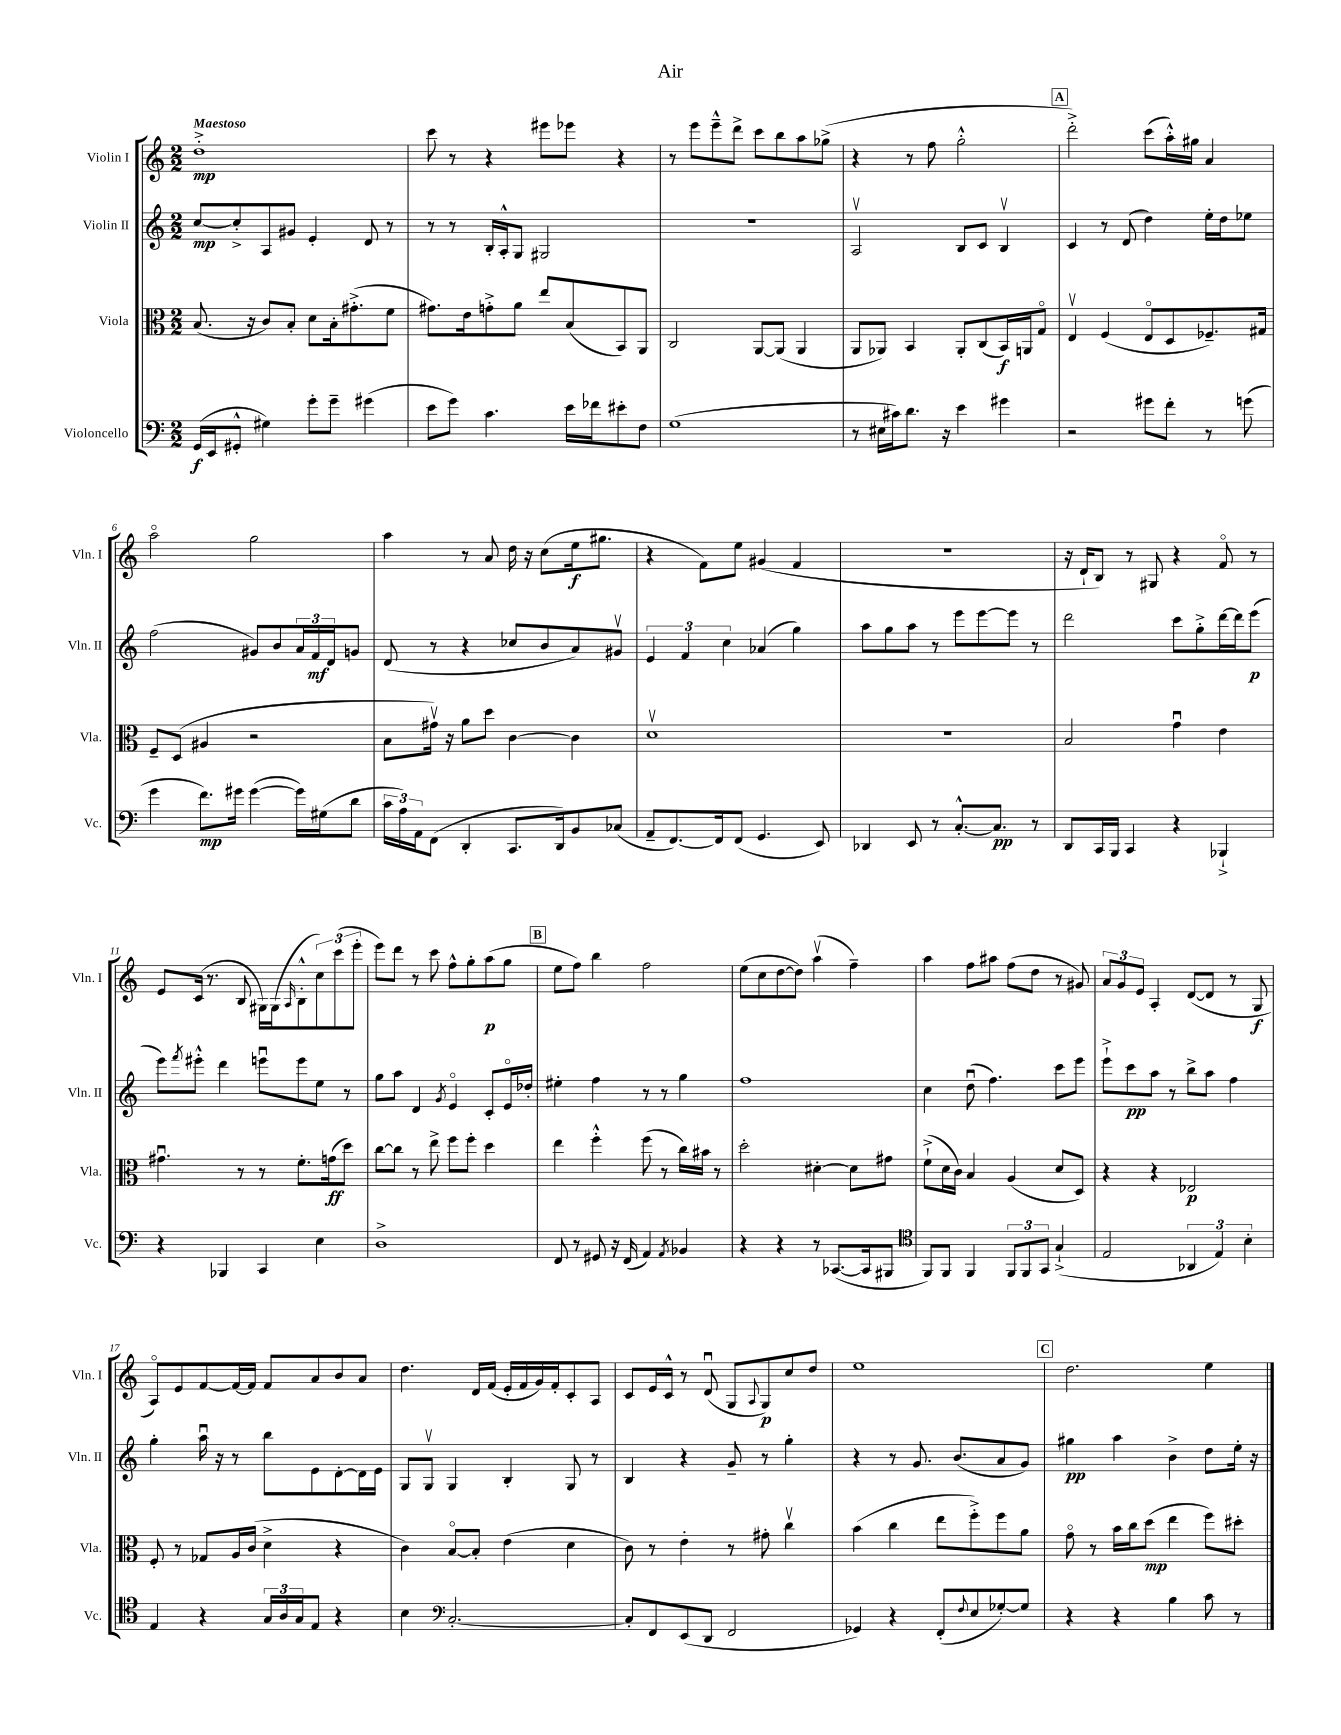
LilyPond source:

\header { title = "Air" }
<<
\new StaffGroup <<
\new Staff = "s0" \with { instrumentName = "Violin I" shortInstrumentName = "Vln. I" } {
    \clef treble \key c \major \numericTimeSignature \time 2/2 \tempo "Maestoso"
    d''1-.->\mp |
    c'''8 r8 r4 eis'''8 ees'''8 r4 |
    r8 e'''8 e'''8---^ d'''8-> c'''8 b''8 a''8 ges''8->( |
    r4 r8 f''8 g''2-.-^ |
    \mark \markup { \box "A" } d'''2-.->) c'''8( a''16-.-^) gis''16 a'4 |
    a''2\flageolet g''2 |
    a''4 r8 a'8 d''16 r16 c''8( e''16\f gis''8. |
    r4 f'8) e''8 gis'4( f'4 |
    R1 |
    r16 d'16-! b8) r8 gis8 r4 f'8\flageolet r8 |
    e'8 c'16( r8. b8 gis16) gis16( \grace { a16 } b8-.-^ \tuplet 3/2 { c''8) c'''8( e'''8-. } |
    e'''8) d'''8 r8 c'''8 f''8-^ g''8-. a''8\p( g''8 |
    \mark \markup { \box "B" } e''8 f''8) b''4 f''2 |
    e''8( c''8 d''8~ d''8) a''4\upbow( f''4--) |
    a''4 f''8 ais''8 f''8( d''8 r8 gis'8) |
    \tuplet 3/2 { a'8 g'8 e'8 } a4-. d'8~( d'8 r8 g8\f |
    a8\flageolet) e'8 f'8~ f'16~ f'16 f'8 a'8 b'8 a'8 |
    d''4. d'16 f'16( e'16-. f'16 g'16) f'16-. c'8-. a8 |
    c'8 e'16 c'16-^ r8 d'8\downbow( g8 \appoggiatura { a8 } g8\p) c''8 d''8 |
    e''1 |
    \mark \markup { \box "C" } d''2. e''4 \bar "|." |
}
\new Staff = "s1" \with { instrumentName = "Violin II" shortInstrumentName = "Vln. II" } {
    \clef treble \key c \major \numericTimeSignature \time 2/2
    c''8~\mp c''8-.-> a8 gis'8 e'4-. d'8 r8 |
    r8 r8 b16-. a16-.-^ g8 gis2 |
    r1 |
    a2\upbow b8 c'8 b4\upbow |
    \mark \markup { \box "A" } c'4 r8 d'8( d''4) e''16-. d''16 ees''8 |
    f''2( gis'8) b'8 \tuplet 3/2 { a'16 f'16\mf d'16 } g'8 |
    d'8( r8 r4 ces''8 b'8 a'8) gis'8\upbow |
    \tuplet 3/2 { e'4 f'4 c''4 } aes'4( g''4) |
    a''8 g''8 a''8 r8 e'''8 e'''8~ e'''8 r8 |
    d'''2 c'''8 g''8-.-> d'''16~ d'''16 e'''8\p( |
    e'''8) \acciaccatura { f'''8 } eis'''8-.-^ d'''4 e'''8\downbow e'''8 e''8 r8 |
    g''8 a''8 d'4 \acciaccatura { g'8 } e'4\flageolet c'8-. e'16\flageolet des''16-. |
    \mark \markup { \box "B" } eis''4-. f''4 r8 r8 g''4 |
    f''1 |
    c''4 d''8\downbow( f''4.) c'''8 e'''8 |
    e'''8-!-> c'''8\pp a''8 r8 b''8-> a''8 f''4 |
    g''4-. a''16\downbow r16 r8 b''8 e'8 d'8~-. d'16 e'16 |
    g8 g8\upbow g4 b4-. g8 r8 |
    b4 r4 g'8-- r8 g''4-. |
    r4 r8 g'8. b'8.( a'8 g'8) |
    \mark \markup { \box "C" } gis''4\pp a''4 b'4-> d''8 e''16-. r16 \bar "|." |
}
\new Staff = "s2" \with { instrumentName = "Viola" shortInstrumentName = "Vla." } {
    \clef alto \key c \major \numericTimeSignature \time 2/2
    b8.( r16 c'8) b8-. d'8 b16-. gis'8.-.->( f'8 |
    gis'8.) e'16 g'8-.-> a'8 e''8 b8( b,8) a,8 |
    c2 a,8~ a,8( a,4 |
    a,8 aes,8) b,4 aes,8-. c8( b,16\f) a,16 g8\flageolet |
    \mark \markup { \box "A" } e4\upbow f4( e8\flageolet d8 fes8.--) gis16 |
    f8-- d8( ais4 r2 |
    b8 gis'16\upbow) r16 a'8 d''8 c'4~ c'4 |
    d'1\upbow |
    r1 |
    b2 g'4\downbow e'4 |
    gis'4.\downbow r8 r8 f'8.-. g'16\ff( d''8) |
    c''8~ c''8 r8 e''8-> f''8 f''8-. d''4 |
    \mark \markup { \box "B" } e''4 f''4-.-^ f''8( r8 c''16) bis'16 r8 |
    d''2-. dis'4~-. dis'8 gis'8 |
    f'8-!->( d'16 c'16) b4 a4( d'8 d8) |
    r4 r4 ees2\p |
    f8-. r8 ges8 a16 c'16( d'4-> r4 |
    c'4) b8~\flageolet b8-. e'4( d'4 |
    c'8) r8 e'4-. r8 gis'8-. c''4\upbow |
    b'4( c''4 e''8 f''8-.->) f''8 a'8 |
    \mark \markup { \box "C" } g'8\flageolet r8 b'16 c''16 d''8\mp( e''4 f''8) dis''8-. \bar "|." |
}
\new Staff = "s3" \with { instrumentName = "Violoncello" shortInstrumentName = "Vc." } {
    \clef bass \key c \major \numericTimeSignature \time 2/2
    g,16\f( e,16 gis,8-.-^ gis4) g'8-. g'8-- gis'4( |
    e'8 g'8) c'4. e'16 fes'16 eis'8-. f8 |
    g1( |
    r8 eis16 cis'16) d'8. r16 e'4 gis'4 |
    \mark \markup { \box "A" } r2 gis'8 f'8-. r8 g'8( |
    g'4 f'8.\mp) gis'16 gis'4~( gis'16) gis16( d'8 |
    \tuplet 3/2 { c'16 a16) a,16 } f,8( d,4-. c,8. d,16) b,8 ces8( |
    a,8-- f,8.~) f,16 f,8( g,4. e,8) |
    des,4 e,8 r8 c8.~-.-^ c8.\pp r8 |
    d,8 c,16 b,,16 c,4 r4 bes,,4-!-> |
    r4 bes,,4 c,4 e4 |
    d1-> |
    \mark \markup { \box "B" } f,8 r8 gis,8 r16 f,16( a,4) \acciaccatura { a,8 } bes,4 |
    r4 r4 r8 ces,8.~( ces,16 bis,,8 |
    \clef tenor f,8) f,8 f,4 \tuplet 3/2 { f,8 f,8 g,8 } g4-!->( |
    e2 \tuplet 3/2 { aes,4 e4) b4-. } |
    e4 r4 \tuplet 3/2 { g16 a16 g16 } e8 r4 |
    b4 \clef bass c2.~-. |
    c8-. f,8 e,8( d,8 f,2 |
    ges,4) r4 f,8-.( \appoggiatura { f8 } e8 ges8~-.) ges8 |
    \mark \markup { \box "C" } r4 r4 b4 c'8 r8 \bar "|." |
}
>>
>>
